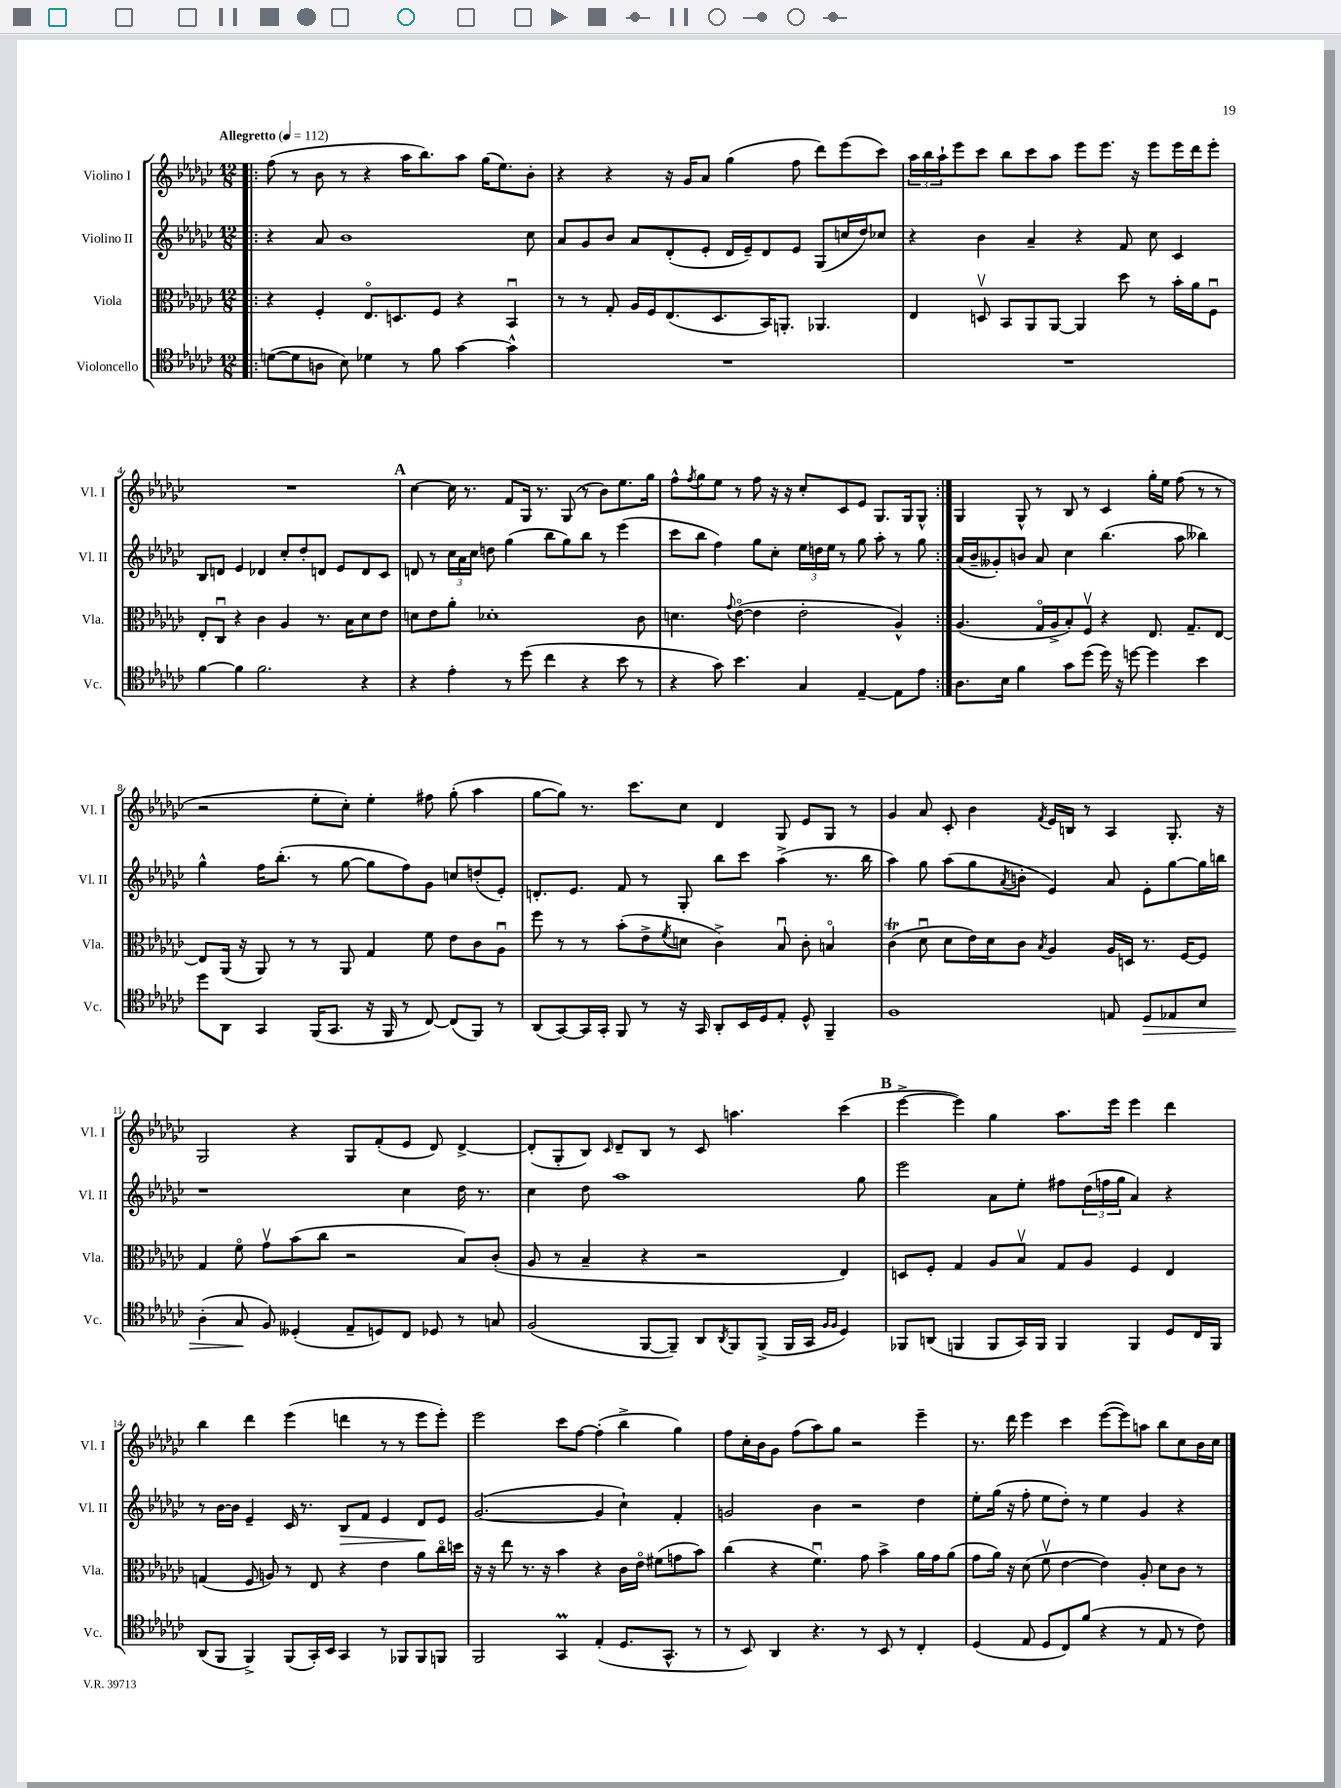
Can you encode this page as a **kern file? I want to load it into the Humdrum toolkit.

**kern	**kern	**kern	**kern
*staff4	*staff3	*staff2	*staff1
*clefC4	*clefC3	*clefG2	*clefG2
*k[b-e-a-d-g-c-]	*k[b-e-a-d-g-c-]	*k[b-e-a-d-g-c-]	*k[b-e-a-d-g-c-]
*M12/8	*M12/8	*M12/8	*M12/8
*MM112	*MM112	*MM112	*MM112
=!|:	=!|:	=!|:	=!|:
([8d\L	4r	4r	(8ff\
8d\]	.	.	8r
8A\J	4F'/	8a-/	8b-\
8B-\)	.	1b-	8r
4d-\	8.E-o/L	.	4r
.	8.D/	.	.
8r	.	.	16aa-\LK
.	.	.	8.bb-\)
8f\	8F/J	.	.
[4g-\	4r	.	8aa-\J
.	.	.	(16gg-\LK
.	.	.	8.ee-\)
4g-^^\]	4BB-u/	.	.
.	.	8cc-\	8b-'\J
=	=	=	=
1.r	8r	8a-/L	4r
.	8r	8g-/	.
.	8G-'/	8b-/J	4r
.	16A-/LL	8a-/L	.
.	16F/J	.	.
.	(8.E-/	(8d-'/	16r
.	.	.	16g-/LK
.	.	8e-'/J	8a-/J
.	8.D-/	.	.
.	.	16d-/LL	(4gg-\
.	.	16e-~/J)	.
.	16BB-/K)	8d-/	.
.	8.AA'/J	.	.
.	.	8e-/J	8ff\
.	4.AA-/	(8G-/L	8ddd-\L)
.	.	16cc/L	(8eee-\
.	.	16dd-/J)	.
.	.	8cc-/J	8ccc-\J)
=	=	=	=
1.r	4E-/	4r	24aa-\LL
.	.	.	24bb-\
.	.	.	24aa-`\J
.	.	.	8eee-\
.	8Dv/	4b-\	8ccc-\J
.	8BB-/L	.	8bb-\L
.	8AA-/	4a-~/	8ccc-\
.	[8AA-/J	.	8aa-\J
.	4AA-/]	4r	8eee-\L
.	.	.	8.eee-\J
.	8dd-\	8f/	.
.	.	.	16r
.	8r	8cc-\	8eee-\L
.	16b-'\LL	4c-/	16eee-\L
.	16a-\J	.	16ddd-\J
.	8Fu\J	.	8eee-'\J
=	=	=	=
[4f\	8E-'/L	8B-/L	1.r
.	8C-u/J	8d/J	.
4f\]	4r	4e-/	.
2.f\	4c-\	4d-/	.
.	4A-/	8cc-'/L	.
.	.	8dd-'/	.
.	8.r	8d/J	.
.	.	8e-/L	.
.	16B-\LK	.	.
4r	8d-\	8d/	.
.	8e-\J	8c-/J	.
=	=	=	=
4r	8d\L	8d/	[4cc-\
.	8e-\	8r	.
4e-'\	8a-'\J	24cc-\LL	16cc-\]
.	.	24a-\	.
.	.	.	8.r
.	.	24cc-\JJ	.
.	1d-'	8dd\	.
8r	.	(4gg-\	8f/L
(8dd-\	.	.	16G-/Jk
.	.	.	8.r
4cc-\	.	8bb-\L	.
.	.	8gg-\)	(8G-/
4r	.	8bb-\J	8r
.	.	8r	8b-\L)
8b-\	.	(4eee-\	8.ee-\
8r	8c-\	.	.
.	.	.	16gg-\Jk
=	=	=	=
4r	4.d\	8ccc-\L	8ff^^\L
.	.	.	8qff/
.	.	8bb-\J	8gg-\
8g-\)	.	4ff\)	8ee-\J
.	8qqg-/	.	.
4.b-\	([8e-o\	.	8r
.	4e-\]	8gg-\L	8ff\
.	.	8cc-'\J	16r
.	.	.	16r
4G-/	2e-'\	24ee-\LL	8cc-'/L
.	.	24dd\	.
.	.	24ee-\JJ	.
.	.	8r	8c-/
[4E-~/	.	8gg-\	8e-/J
.	.	8aa-'\	8.G-/L
8E-\]L	4A-^^/)	8r	.
.	.	.	16G-/k
8e-\J	.	8gg-\	8G-^^/J
=:|!	=:|!	=:|!	=:|!
8.A-\L	(4.A-/	(16a-/LL	4G-/
.	.	16b-~/J	.
.	.	8g--'/)	.
16B-\Jk	.	.	.
4f\	.	8b/J	8G-^^/
.	16G-o/LL	8a-/	8r
.	16A-^/J	.	.
8g-\L	8B-'/)	4cc-\	8B-/
(8dd-\J	8Fv/J	.	8r
16dd-\)	4r	(4.bb-\	4c-/
16r	.	.	.
[8dd\	.	.	.
4dd\]	8.E-/	.	16gg-'\LL
.	.	.	16ee-\JJ
.	.	8aa-\	(8ff\
.	8.G-~/L	.	.
4b-\	.	4bb--\)	8r
.	[8E-/J	.	8r
=	=	=	=
8dd-\L	8E-/]L	4gg-^^\	2r
8AA-\J	(16AA-/Jk	.	.
.	16r	.	.
4GG-/	8AA-/)	16ff\LK	.
.	.	(8.bb-'\J	.
.	8r	.	.
(16FF/LK	8r	8r	8ee-'\L
8.GG-/J	.	.	.
.	8AA-/	[8gg-\	8cc-'\J)
16r	4G-/	8gg-\]L	4ee-'\
16FF/	.	.	.
8r	.	8ff\)	.
[8C-/)	8f\	8g-\J	8ff#\
(8C-/]L	8e-\L	8cc/L	(8gg-'\
8FF/J)	8c-\	(8dd'/	4aa-\
8r	8A-u\J	8e-'/J)	.
=	=	=	=
(8AA-/L	8ff\	8.d'/L	[8gg-\L
[8GG-/)	8r	.	8gg-\]J)
.	.	8.e-/J	.
16GG-/]L	8r	.	8.r
16GG-'/JJ	.	.	.
8FF/	(8b-'\L	8f/	.
.	.	.	8.ccc-\L
8r	8e-^\	8r	.
.	8qf/	.	.
16r	8d\J	8G-'/	8cc-\J
16GG-/	.	.	.
8AA-'/L	4c-^\)	8bb-\L	4d-/
16BB-/L	.	8ccc-\J	.
16D-/J	.	.	.
8E-'/J	8B-u/	(4aa-^\	8G-/
8D-^^/	8c-'\	.	8e-/L
4FF~/	4Bo/	8.r	8G-/J
.	.	.	8r
.	.	16bb-\	.
=	=	=	=
1F	(4c-\	4aa-\)	4g-/
.	8d-u\	8gg-\	8a-/
.	8d-\L	(8aa-\L	8c-'/
.	16e-\L)	8gg-\	4b-\
.	16d-\J	.	.
.	.	8qa-/	.
.	8c-\J	8b'\J	.
.	8qB-/	.	8qf/
.	4A-/	4e-/)	16e-/LL
.	.	.	16B/JJ
.	.	.	8r
8E/	16A-/LL	8a-/	4A-/
.	16D/JJ	.	.
8D-/L	8.r	8e-'\L	.
8E-/	.	[8gg-\	8.G-'/
.	[16F/LK	.	.
8B-/J	8F/]J	16gg-\]L	.
.	.	16bb\JJ	16r
=	=	=	=
(4A-'\	4G-/	1r	2G-/
8G-/	8fo\	.	.
8F/)	8g-v\L	.	.
(4D--'/	(8b-\	.	4r
.	8cc-\J	.	.
8E-~/L	2r	.	8G-/L
8D/)	.	.	(8f'/
8C-/J	.	4cc-\	8e-/J
8D-/	.	.	8d-/)
8r	8B-/L)	16dd-\	[4d-^/
.	.	8.r	.
8G/	(8c-'/J	.	.
=	=	=	=
(2F/	8A-/	4cc-\	(8d-'/]L
.	8r	.	8G-'/
.	4B-~/	8dd-\	8B-/J)
.	.	.	16qqc-/
.	.	1aa-	8d-~/L
[8FF/L	4r	.	8B-/J
8FF~/]J)	.	.	8r
8AA-/L	2r	.	8c-/
8qAA-/	.	.	.
8FF/	.	.	4.aa\
(8FF^/J	.	.	.
16FF/LL	.	.	.
16GG-/JJ	.	.	.
16qqF/LL	.	.	.
16qqF/JJ	.	.	.
4D-/)	4E-/)	.	(4ccc-\
.	.	8gg-\	.
=	=	=	=
8FF-/L	8D/L	2eee-\	[4eee-^\
(8AA/J	8F'/J	.	.
4FF/	4G-/	.	4eee-\])
8FF/L	8A-/L	8a-\L	4gg-\
16GG-/L)	8B-v/J	8ee-'\J	.
16FF/JJ	.	.	.
4FF/	8G-/L	8ff#\L	8.aa-\L
.	8A-/J	(24dd-\L	.
.	.	24ff\	.
.	.	.	16eee-\Jk
.	.	24gg-\JJ	.
4FF/	4F/	4a-/)	4eee-\
8D-/L	4E-/	4r	4ddd-\
16C-/L	.	.	.
16FF/JJ	.	.	.
=	=	=	=
(8AA-/L	(4G/	8r	4bb-\
8FF/J	.	[16b-\LL	.
.	.	16b-\]JJ	.
4FF^/)	8F/	4e-~/	4ddd-\
.	8A/)	.	.
(8FF/L	8r	16c-/	(4eee-\
.	.	8.r	.
16GG-'/L)	8E-/	.	.
16BB-/JJ	.	.	.
4GG-/	4r	8B-/L	4ddd\
.	.	8f/J	.
8r	4e-\	4e-/	8r
8FF-/L	.	.	8r
8FF-/	8a-\L	8d-/L	8eee-\L
8FF/J	16cc-o\L	8e-/J	8eee-'\J)
.	16dd\JJ	.	.
=	=	=	=
2FF/	16r	([2.g-/	2eee-\
.	16r	.	.
.	8ee-\	.	.
.	8.r	.	.
.	16r	.	.
4GG-/	4b-\	.	8ccc-\L
.	.	.	[8ff\J
(4E-'/	4r	4g-/]	(4ff'\]
8.D-/L	16c-\LL	4cc-`\)	4bb-^\
.	16e-o\JJ	.	.
.	(8f#\L	.	.
8.GG-^^/J	.	.	.
.	8g\	4f'/	4gg-\)
8r	8b-\J)	.	.
=	=	=	=
8r	(4cc-\	2g/	8ff\L
8BB-/)	.	.	16cc-'\L
.	.	.	16b-\J
4AA-/	4r	.	8g-\J
.	.	.	(8ff\L
4.r	4.fu\)	4b-\	8aa-\)
.	.	.	8gg-\J
.	.	2r	2r
8r	8g-\	.	.
8BB-/	4b-^\	.	.
8r	.	.	.
4C-'/	16a-\LL	4dd-\	4eee-~\
.	16g-\J	.	.
.	(8a-\J	.	.
=	=	=	=
(4D-/	8g-\L	8ee-'\L	8.r
.	16a-\Jk)	(16gg-\Jk	.
.	16r	16r	16ddd-\
8E-/	(8d-\	8ff'\	4eee-\
8D-/L	8fv\	8ee-\L	.
8C-/)	[4e-\	8dd-'\J)	4ccc-\
(8f/J	.	8r	.
4r	4e-\])	4ee-\	([8eee-\L
.	.	.	8eee-\])
8r	8A-'/	4g-/	8aa\J
8E-/	8d-\L	.	8bb-\L
8r	8c-\J	4r	8cc-\
8c-\)	8r	.	16b-\L
.	.	.	16cc-\JJ
==	==	==	==
*-	*-	*-	*-
